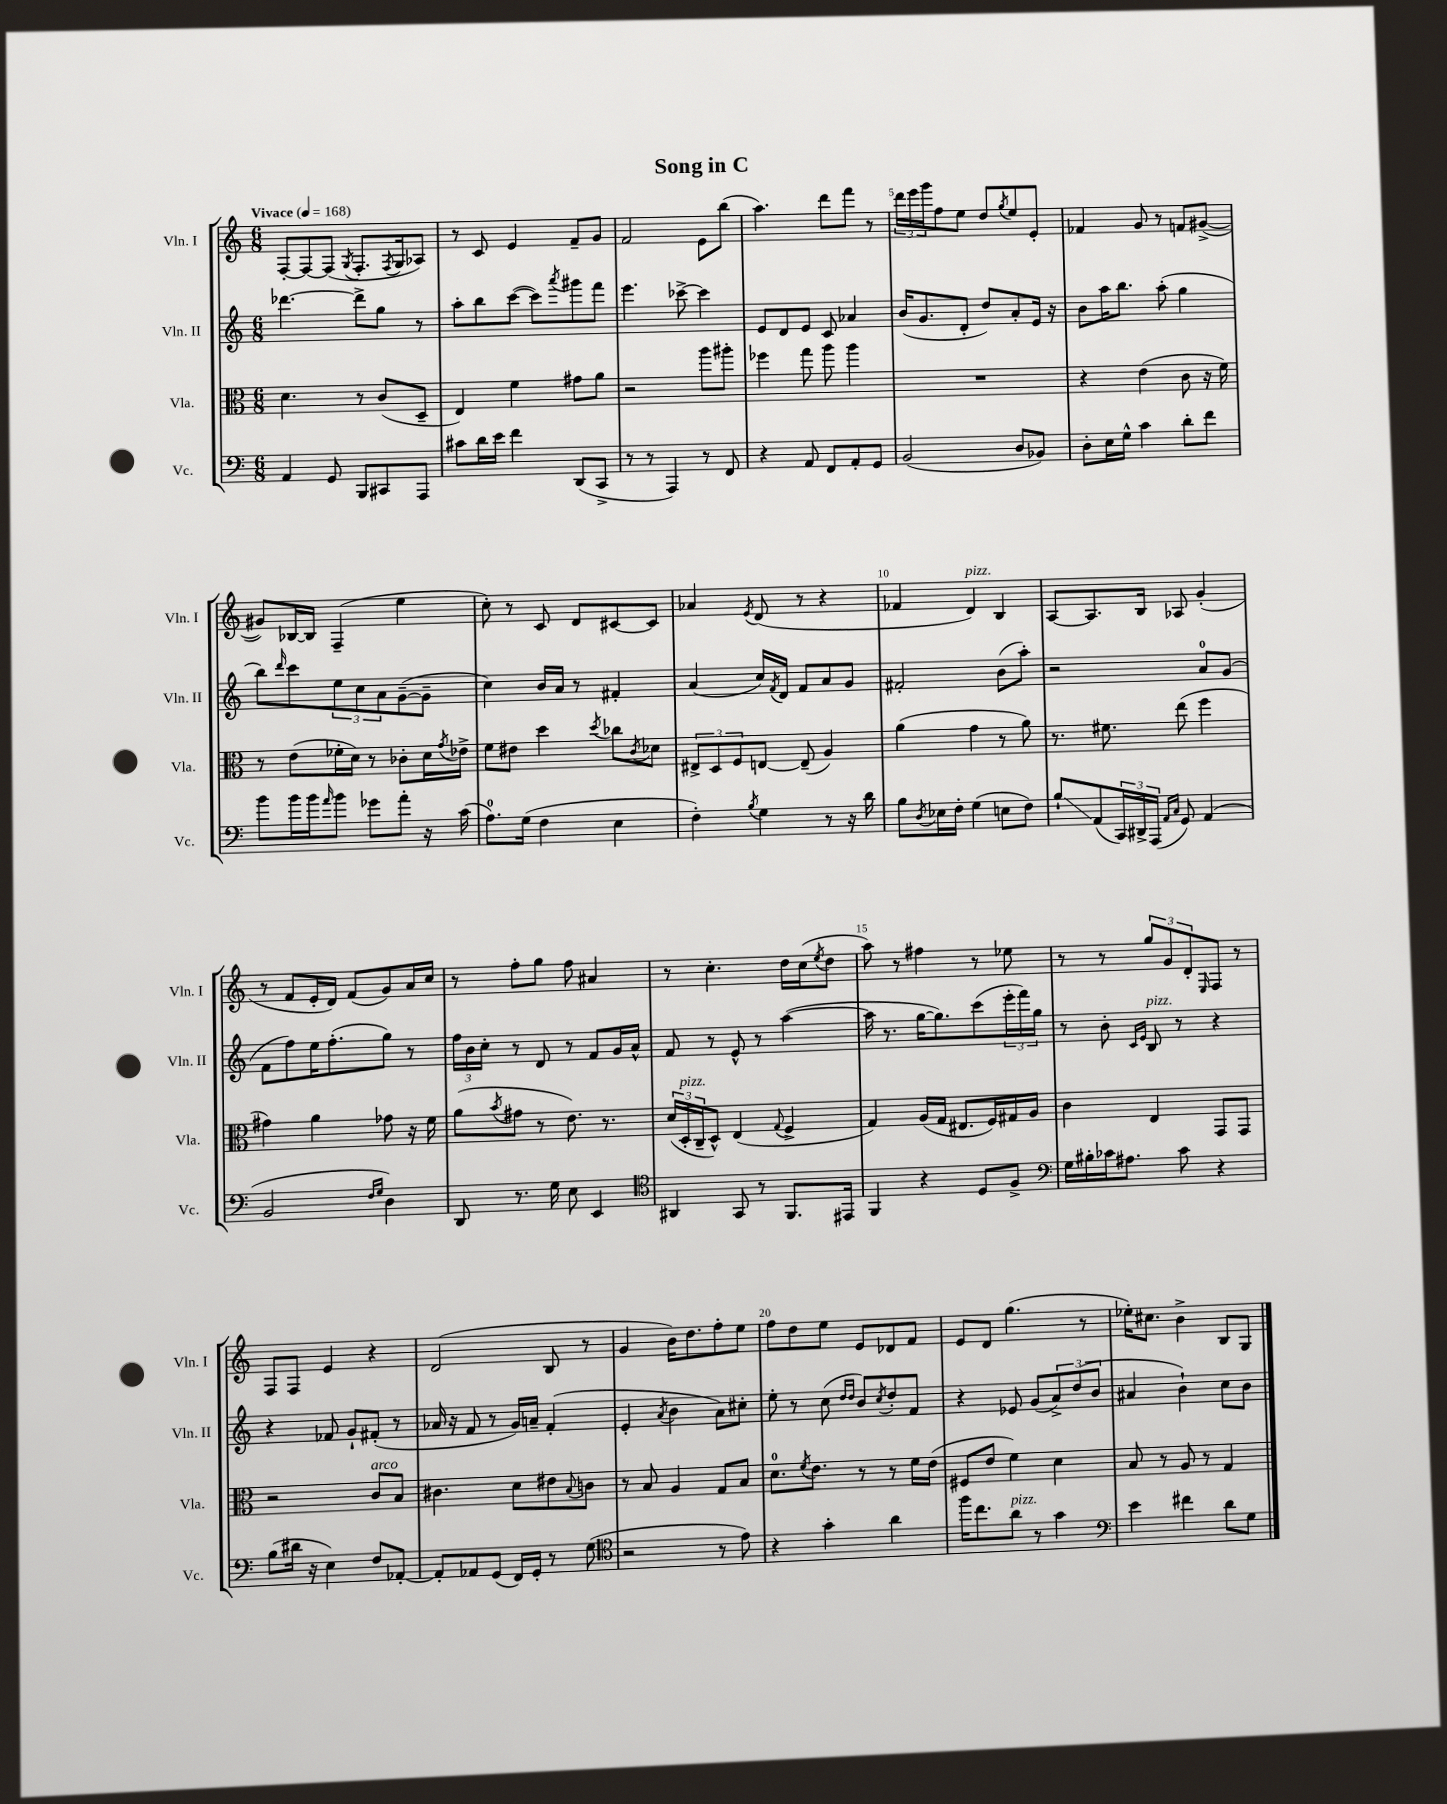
\header { title = "Song in C" }
<<
\new StaffGroup <<
\new Staff = "s0" \with { instrumentName = "Vln. I" shortInstrumentName = "Vln. I" } {
    \clef treble \key c \major \numericTimeSignature \time 6/8 \tempo "Vivace" 4 = 168
    f8~-. f8~ f8( \acciaccatura { g8 } f8.-. \acciaccatura { f8 } g16 aes8) |
    r8 c'8 e'4 f'8-- g'8 |
    f'2 e'8 b''8( |
    a''4.) d'''8 f'''8 r8 |
    \tuplet 3/2 { d'''16 e'''16 g'''16 } f''8 e''8 d''8 \acciaccatura { g''8 } e''8 e'8-. |
    fes'4 g'8 r8 f'8 gis'8~->( |
    gis'8) bes16~ bes16 f4--( e''4 |
    c''8-.) r8 c'8 d'8 cis'8~ cis'8 |
    aes'4 \acciaccatura { e'8 } d'8( r8 r4 |
    fes'4 d'4^\markup { \italic "pizz." }) b4 |
    a8~ a8. b16 aes8 g'4-.( |
    r8 f'8 e'16-. d'16) f'8( g'8) a'16 c''16 |
    r8 f''8-. g''8 f''8 ais'4 |
    r8 c''4.-. d''16 c''16( \acciaccatura { e''8 } d''8 |
    a''8) r8 fis''4 r8 ees''8 |
    r8 r8 \tuplet 3/2 { g''8 g'8 d'8-. } \grace { e16 } f8 r8 |
    f8 f8 e'4 r4 |
    d'2( b8 r8 |
    g'4 b'16) d''8. f''8-. e''8 |
    f''8 d''8 e''8 e'8 des'8 f'8 |
    e'8 d'8 g''4.( r8 |
    ees''16-.) cis''8. b'4-> b8 g8 \bar "|." |
}
\new Staff = "s1" \with { instrumentName = "Vln. II" shortInstrumentName = "Vln. II" } {
    \clef treble \key c \major \numericTimeSignature \time 6/8
    des'''4.~ des'''8-> g''8 r8 |
    a''8-. b''8 c'''8~( c'''8) \acciaccatura { a'''8 } gis'''8 f'''8 |
    e'''4. ces'''8~-> ces'''4 |
    e'8 d'8 e'8 c'8 aes'4 |
    b'16( g'8. d'8-. d''8) a'8-. e'16 r16 |
    b'8 a''16 b''8. a''8-.( g''4 |
    b''8) \grace { d'''16 } c'''8 \tuplet 3/2 { e''8 c''8 a'8 } g'8~--( g'8-- |
    c''4) b'16 a'16 r8 fis'4-. |
    a'4( c''16) \acciaccatura { f'8 } d'16 f'8 a'8 g'8 |
    fis'2-. b'8( a''8-.) |
    r2 a'8-0 g'8( |
    f'8 f''8) e''16 f''8.-.( g''8) r8 |
    \tuplet 3/2 { f''16 b'16 c''16-. } r8 d'8 r8 f'8 g'16 a'16-^ |
    f'8 r8 e'8-^ r8 a''4~( |
    a''16 r8. g''16~ g''8.) c'''8( \tuplet 3/2 { e'''16-. f'''16) g''16 } |
    r8 b'8-. \grace { c'16 e'16 } b8^\markup { \italic "pizz." } r8 r4 |
    r4 fes'8 g'8-! fis'8-.( r8 |
    aes'16 r16 f'8 r8 g'16) a'16-- f'4-.( |
    e'4-. \acciaccatura { a'8 } b'4 a'8) cis''8-. |
    e''8-. r8 c''8( \grace { d''16 d''16 } b'8) \acciaccatura { c''8 } d''8-. f'8 |
    r4 ees'8 g'8( \tuplet 3/2 { a'8->) d''8( b'8 } |
    ais'4 b'4-!) c''8 b'8 \bar "|." |
}
\new Staff = "s2" \with { instrumentName = "Vla." shortInstrumentName = "Vla." } {
    \clef alto \key c \major \numericTimeSignature \time 6/8
    d'4. r8 c'8( d8-- |
    e4) f'4 gis'8 a'8 |
    r2 a''8 ais''8-. |
    fes''4 g''8 a''8 a''4 |
    R2. |
    r4 e'4( c'8 r16 f'16) |
    r8 e'8( fes'16-. d'16) r8 ces'8-. d'16 \acciaccatura { g'8 } ees'16-> |
    f'8 eis'8 d''4 \acciaccatura { d''8 } ces''8 \acciaccatura { c'8 } des'8 |
    \tuplet 3/2 { eis8-> d8 f8 } e8~ e8--( a4) |
    a'4( g'4 r8 a'8) |
    r8. fis'8. e''8( f''4 |
    gis'4) a'4 ges'8 r16 f'16 |
    a'8( \acciaccatura { b'8 } gis'8 r8 e'8.) r8. |
    \tuplet 3/2 { d'16( d16-.^\markup { \italic "pizz." } c16-- } d8-^) e4( \appoggiatura { g8 } f4-> |
    g4) a16( g16 eis8. f16) gis16 a16 |
    c'4 e4 g,8 g,8 |
    r2 c'8^\markup { \italic "arco" } b8 |
    cis'4. d'8 eis'8 \appoggiatura { b8 } c'8 |
    r8 b8 a4 g8 b8 |
    d'8.-0 \acciaccatura { f'8 } e'8. r8 r8 f'16 e'16( |
    fis8 e'8 f'4) d'4 |
    b8 r8 a8 r8 g4 \bar "|." |
}
\new Staff = "s3" \with { instrumentName = "Vc." shortInstrumentName = "Vc." } {
    \clef bass \key c \major \numericTimeSignature \time 6/8
    a,4 g,8 b,,8 cis,8 a,,8 |
    cis'8 d'16 e'16 f'4 d,8( c,8-> |
    r8 r8 a,,4) r8 f,8 |
    r4 a,8 f,8 a,8-. g,8 |
    b,2( d8 bes,8) |
    d8-. e16 g16-^ c'4 d'8-. f'8 |
    b'8 b'16 b'16 \grace { a'16 } b'8 ges'8 a'8-. r16 c'16( |
    a8.-0) g16( f4 e4 |
    f4-.) \acciaccatura { b8 } g4 r8 r16 d'16 |
    b8 \acciaccatura { d8 } ees16 f16-. g4( e8 f8) |
    b8-!\glissando a,8( \tuplet 3/2 { c,16) dis,16-> a,,16( } \grace { a,16 c16 } g,8) a,4( |
    b,2 \grace { f16 g16 } d4) |
    d,8 r8. g16 e8 e,4 |
    \clef tenor ais,4 g,8 r8 f,8. eis,16 |
    f,4 r4 d8 f8-> |
    \clef bass g16 bis16-. ces'16 ais8. ces'8 r4 |
    b8( dis'16 r16 e4) f8 aes,8~-. |
    aes,8-. aes,8 g,8( f,16) g,16-. r8 g8( |
    \clef tenor r2 r8 e'8) |
    r4 g'4-. a'4 |
    f''16 c''8. a'8^\markup { \italic "pizz." } r8 g'4 |
    \clef bass e'4 fis'4 d'8 g8 \bar "|." |
}
>>
>>
\layout { \context { \Score \override BarNumber.break-visibility = ##(#f #t #t) barNumberVisibility = #(every-nth-bar-number-visible 5) } }
